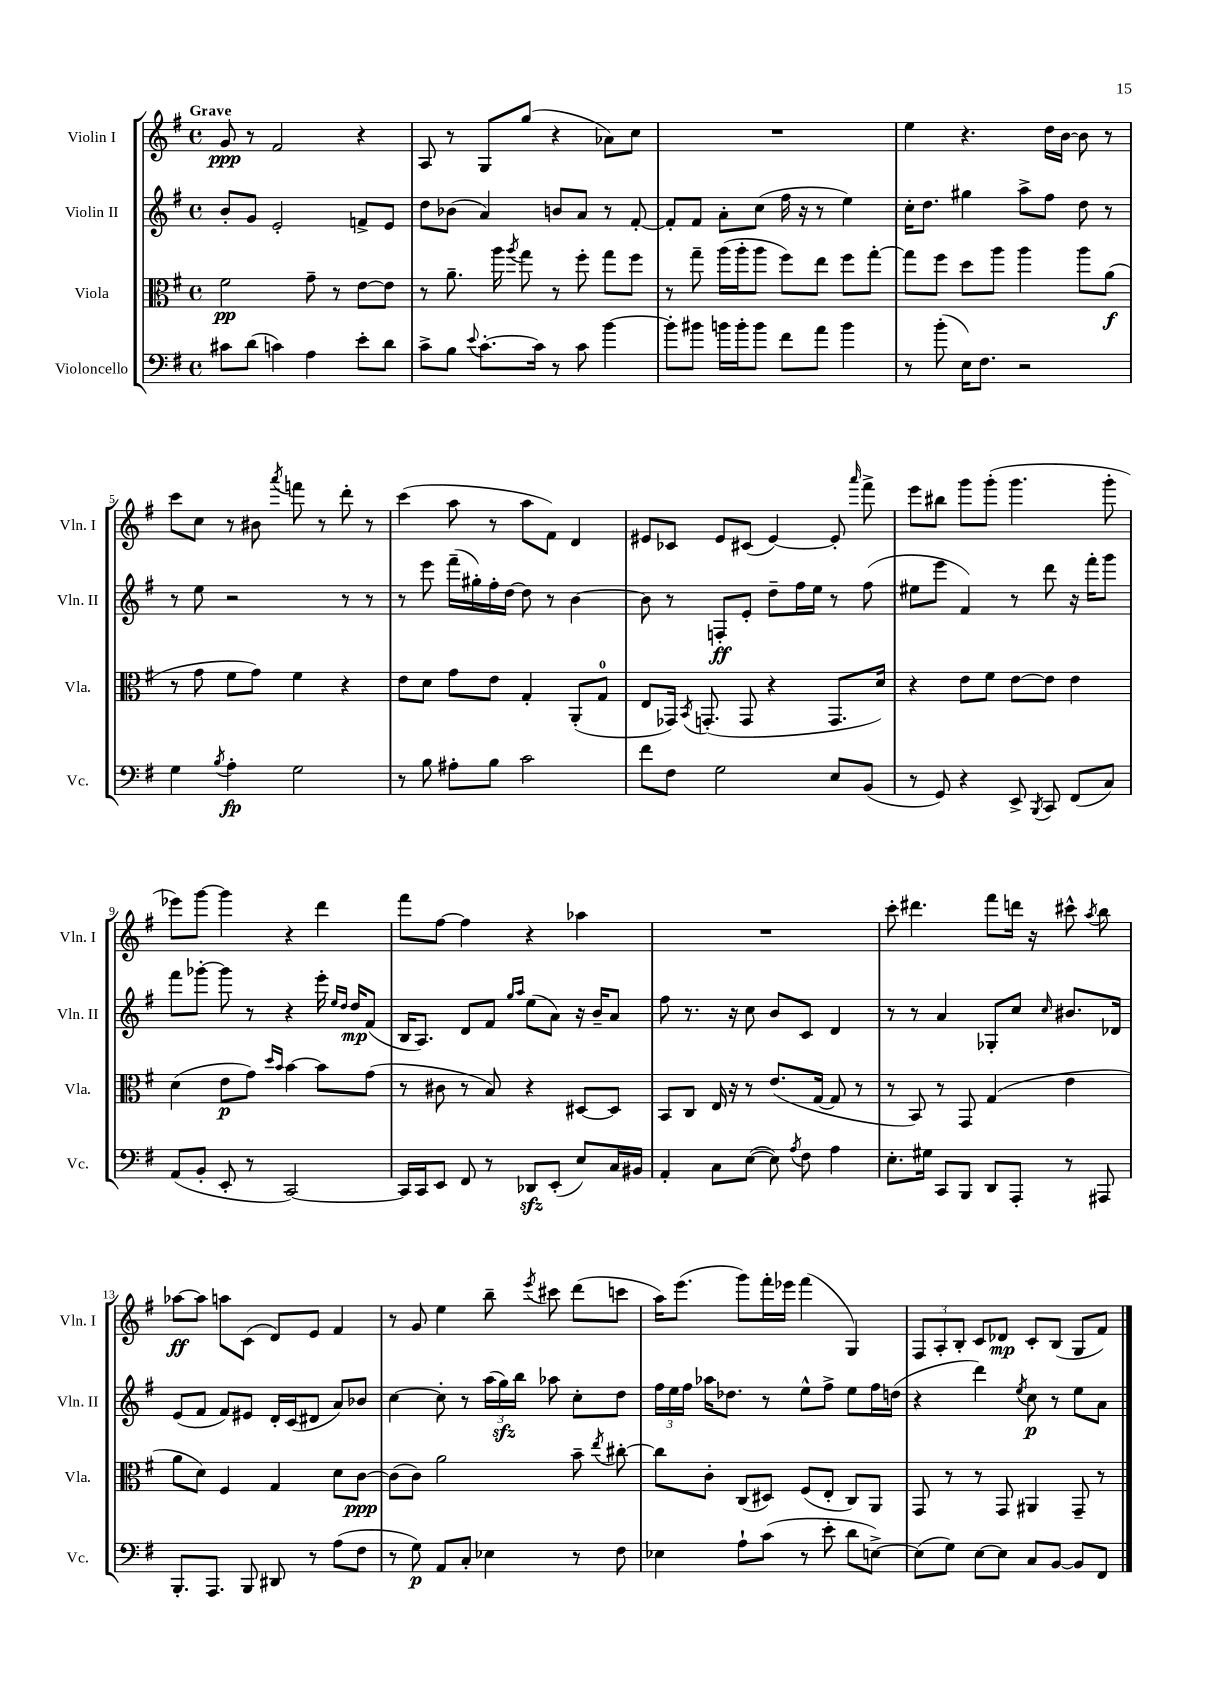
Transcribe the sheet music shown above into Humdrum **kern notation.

**kern	**kern	**kern	**kern
*staff4	*staff3	*staff2	*staff1
*clefF4	*clefC3	*clefG2	*clefG2
*k[f#]	*k[f#]	*k[f#]	*k[f#]
*M4/4	*M4/4	*M4/4	*M4/4
*met(c)	*met(c)	*met(c)	*met(c)
8c#\L	2f#\	8b'/L	8g/
(8d\J	.	8g/J	8r
4c\)	.	2e'/	2f#/
4A\	8g~\	.	.
.	8r	.	.
8e'\L	[8e\L	8f^/L	4r
8d\J	8e\]J	8e/J	.
=	=	=	=
8c^\L	8r	8dd\L	8A/
8B\J	8.a~\	(8b-\J	8r
8qqe/	.	.	.
[8.c'\L	.	4a/)	8G/L
.	16aa\	.	.
.	8qaa/	.	.
.	8gg\	.	(8gg/J
16c\]Jk	.	.	.
8r	8r	8b/L	4r
8c\	8ff#'\	8a/J	.
[4b\	8gg\L	8r	8a-\L)
.	8ff#\J	[8f#'/	8cc\J
=	=	=	=
8b'\]L	8r	8f#'/]L	1r
8b#\J	8gg~\	8f#/J	.
16b\LL	(16aa\LL	8a'\L	.
16b'\J	16aa'\J	.	.
8b\J	8aa\J	(8cc\J	.
8f#\L	8ff#\L)	16ff#\	.
.	.	16r	.
8a\J	8ee\J	8r	.
4b\	8ff#\L	4ee\)	.
.	[8gg'\J	.	.
=	=	=	=
8r	8gg\]L	16cc'\LK	4ee\
.	.	8.dd\J	.
(8b'\	8ff#\J	.	.
16E\LK)	8dd\L	4gg#\	4.r
8.F#\J	.	.	.
.	8aa\J	.	.
2r	4aa\	8aa^\L	.
.	.	8ff#\J	16dd\LL
.	.	.	[16b\JJ
.	8aa\L	8dd\	8b\]
.	(8a\J	8r	8r
=	=	=	=
4G\	8r	8r	8ccc\L
.	8g\	8ee\	8cc\J
8qB/	.	.	.
4A'\	8f#\L	2r	8r
.	8g\J)	.	8b#\
.	.	.	8qaaa/
2G\	4f#\	.	8fff\
.	.	.	8r
.	4r	8r	8ddd'\
.	.	8r	8r
=	=	=	=
8r	8e\L	8r	(4ccc\
8B\	8d\J	8eee\	.
8A#'\L	8g\L	(16fff#~\LL	8aa\
.	.	16gg#'\)	.
8B\J	8e\J	16ff#'\	8r
.	.	[16dd\JJ	.
2c\	4G'/	8dd\]	8aa\L
.	.	8r	8f#\J)
.	(8AA'/L	[4b\	4d/
.	8G/J	.	.
=	=	=	=
8f#\L	8E/L	8b\]	8e#/L
8F#\J	16GG-/Jk)	8r	8c-/J
.	8qBB/	.	.
.	(8.GG'/	.	.
2G\	.	8F'/L	8e#/L
.	8GG/	8e'/J	(8c#/J
.	4r	8dd~\L	[4e#/)
.	.	16ff#\L	.
.	.	16ee\JJ	.
8E/L	8.GG/L	8r	8e#'/]
.	.	.	16qqaaa/
(8BB/J	.	(8ff#\	8fff#^\
.	16d/Jk)	.	.
=	=	=	=
8r	4r	8ee#\L	8eee\L
8GG/)	.	8eee\J	8bb#\J
4r	8e\L	4f#/)	8ggg\L
.	8f#\J	.	(8ggg'\J
8EE^/	[8e\L	8r	4.ggg\
8qBBB/	.	.	.
8CC/	8e\]J	8ddd\	.
(8FF#/L	4e\	16r	.
.	.	16fff#'\LK	.
8C/J)	.	8ggg\J	8ggg'\
=	=	=	=
(8AA/L	(4d\	8fff#\L	8eee-\L)
8BB'/J	.	[8ggg-'\J	[8ggg\J
8EE'/	8e\L	8ggg-\]	4ggg\]
8r	8g\J)	8r	.
.	16qqdd/LL	.	.
.	16qqb/JJ	.	.
[2CC/)	[4b\	4r	4r
.	8b\]L	16eee'\	4ddd\
.	.	16qqee/LL	.
.	.	16qqdd/JJ	.
.	.	16dd/LK	.
.	(8g\J	(8f#/J	.
=	=	=	=
16CC/]LL	8r	16B/LK	8fff#\L
16CC/J	.	8.A/J)	.
8EE/J	8c#\	.	[8ff#\J
8FF#/	8r	8d/L	4ff#\]
8r	8B/)	8f#/J	.
.	.	16qqgg/LL	.
.	.	16qqaa/JJ	.
8DD-/L	4r	(8ee\L	4r
(8EE'/J	.	8a\J)	.
8E/L)	[8D#/L	16r	4aa-\
.	.	16b~/LK	.
16C/L	8D#/]J	8a/J	.
16BB#/JJ	.	.	.
=	=	=	=
4AA'/	8BB/L	8ff#\	1r
.	8C/J	8.r	.
8C\L	16E/	.	.
.	16r	16r	.
([8E\J	8r	8cc\	.
8E\])	(8.e/L	8b/L	.
8qA/	.	.	.
8F#\	.	8c/J	.
.	[16G/Jk	.	.
4A\	8G/]	4d/	.
.	8r	.	.
=	=	=	=
8.E'\L	8r	8r	8ccc'\
.	8BB/)	8r	4.ddd#\
16G#\Jk	.	.	.
8CC/L	8r	4a/	.
8BBB/J	8GG/	.	.
8DD/L	(4G/	8G-'/L	8fff#\L
8AAA'/J	.	8cc/J	16ddd\Jk
.	.	.	16r
.	.	16qqcc/	.
8r	4e\	8.b#/L	8ccc#^^\
.	.	.	8qaa/
8AAA#/	.	.	8bb\
.	.	16d-/Jk	.
=	=	=	=
8.BBB'/L	8a\L	(8e/L	[8aa-\L
.	8d\J)	8f#/J	8aa-\]J
8.AAA/J	.	.	.
.	4F#/	8f#/L)	8aa\L
8BBB/	.	8e#/J	(8c\J
8DD#/	4G/	16d'/LL	8d/L)
.	.	(16c/J	.
8r	.	8d#/J	8e/J
(8A\L	8d\L	8a/L)	4f#/
8F#\J	[8c\J	8b-/J	.
=	=	=	=
8r	(8c\]L	[4cc\	8r
8G\)	8c\J)	.	8g/
8AA/L	2a\	8cc'\]	4ee\
8C'/J	.	8r	.
4E-\	.	(24aa\LL	8bb~\
.	.	24gg\)	.
.	.	24bb\JJ	.
.	.	.	8qeee/
.	.	8aa-\	8ccc#\
8r	8b~\	8cc'\L	(8ddd\L
.	8qee/	.	.
8F#\	[8cc#'\	8dd\J	8ccc\J
=	=	=	=
4E-\	8cc#\]L	24ff#\LL	16aa\LK)
.	.	24ee\	.
.	.	.	(8.eee\J
.	.	24ff#\JJ	.
.	8c'\J	16aa-\LK	.
.	.	8.dd-\J	.
8A`\L	(8C/L	.	8ggg\L)
(8c\J	8D#/J)	8r	16fff#'\L
.	.	.	16eee-\JJ
8r	(8F#/L	8ee^^\L	(4fff#\
8e'\	8E'/J	8ff#^\J	.
8d\L	8C/L)	8ee\L	4G/)
[8E^\J)	8AA/J	16ff#\L	.
.	.	(16dd\JJ	.
=	=	=	=
(8E\]L	8GG/	4r	12F#/L
.	.	.	12A'/
8G\J)	8r	.	.
.	.	.	12B'/J
[8E\L	8r	4ddd\)	8c/L
8E\]J	8GG/	.	8d-/J
.	.	8qee/	.
8C/L	4AA#/	8cc\	8c'/L
[8BB/J	.	8r	(8B/J
8BB/]L	8GG~/	8ee\L	8G/L
8FF#/J	8r	8a\J	8f#/J)
==	==	==	==
*-	*-	*-	*-
